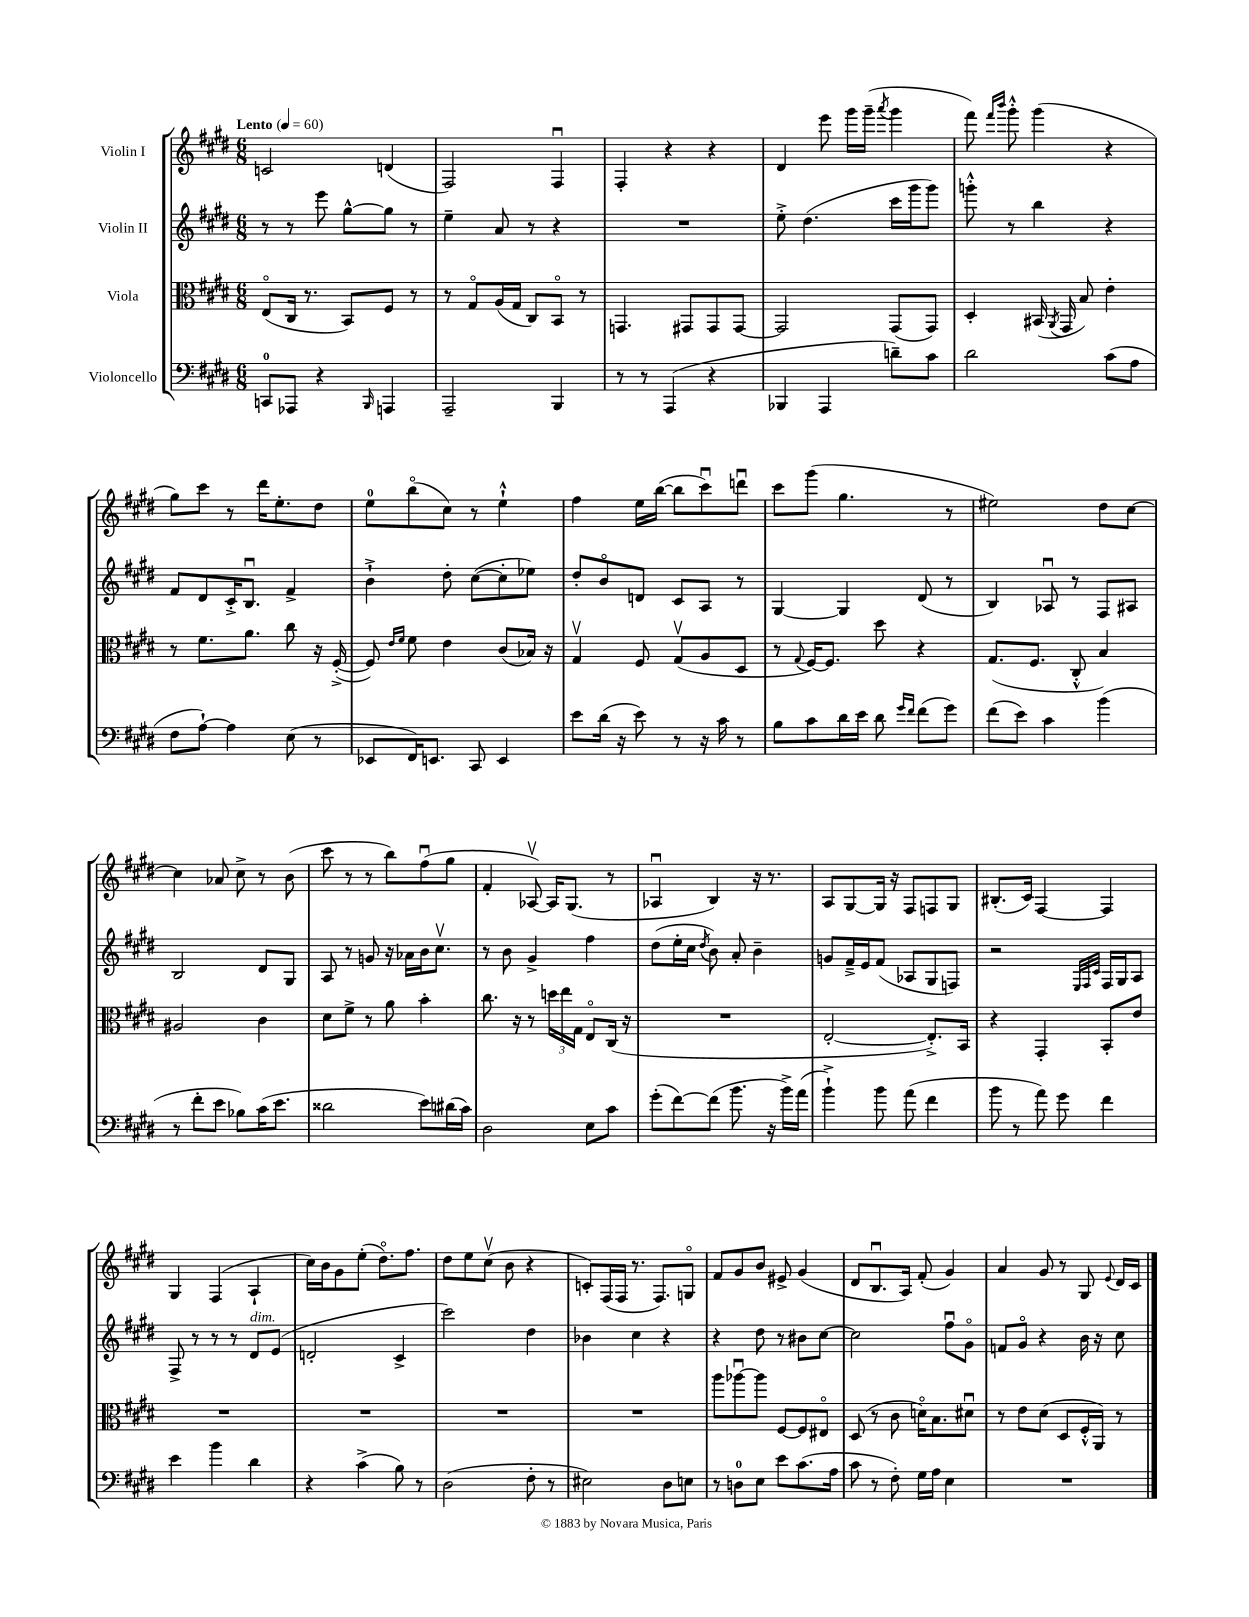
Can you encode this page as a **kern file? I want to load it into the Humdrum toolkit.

**kern	**kern	**kern	**kern
*staff4	*staff3	*staff2	*staff1
*clefF4	*clefC3	*clefG2	*clefG2
*k[f#c#g#d#]	*k[f#c#g#d#]	*k[f#c#g#d#]	*k[f#c#g#d#]
*M6/8	*M6/8	*M6/8	*M6/8
*MM60	*MM60	*MM60	*MM60
8CC	(8Eo	8r	2c
8AAA-	16C#	8r	.
.	8.r	.	.
4r	.	8eee	.
.	8BB)	[8gg#^^	.
16qqBBB	.	.	.
4AAA	8F#	8gg#]	(4d
.	8r	8r	.
=	=	=	=
2AAA~	8r	4ee~	2F#)
.	8G#o	.	.
.	(16A	8a	.
.	16G#	.	.
.	8C#)	8r	.
4BBB	8BBo	4r	4F#u
.	8r	.	.
=	=	=	=
8r	4.GG	2.r	4F#'
8r	.	.	.
(4AAA	.	.	4r
.	8GG#	.	.
4r	8GG#	.	4r
.	[8GG#	.	.
=	=	=	=
4BBB-	2GG#]	8ee'^	4d#
.	.	(4.dd#	.
4AAA	.	.	8eee
.	.	.	16ggg#
.	.	.	(16ggg#~
.	.	.	8qaaa
8d~)	(8GG#	16ccc#	4ggg#
.	.	16ggg#	.
8c#	8GG#)	8ggg#)	.
=	=	=	=
2d#	4D#'	8ggg'^^	8fff#)
.	.	.	16qqfff#
.	.	.	16qqbbb
.	.	8r	8ggg#'^^
.	(16BB#	4bb	(4ggg#
.	8qAA	.	.
.	16GG#	.	.
.	8B)	.	.
(8c#	4e'	4r	4r
8A	.	.	.
=	=	=	=
8F#	8r	8f#	8gg#)
[8A`)	8.f#	8d#	8ccc#
4A]	.	16c#'^	8r
.	8.a	8.Bu	.
.	.	.	16ddd#
.	.	.	8.ee'
(8E	8cc#	4f#^	.
8r	16r	.	8dd#
.	([16F#'^	.	.
=	=	=	=
8EE-	8F#])	4b`^	8ee
.	16qqe	.	.
.	16qqf#	.	.
16FF#)	8f#	.	(8bbo
8.EE	.	.	.
.	4e	8dd#'	8cc#)
8CC#	.	([8cc#	8r
4EE	(8c#	8cc#']	4ee`^^
.	16B-)	8ee-)	.
.	16r	.	.
=	=	=	=
8e	4G#v	8dd#'	4ff#
(16d#	.	8bo	.
16r	.	.	.
8e)	8F#	8d	16ee
.	.	.	([16bb
8r	(8G#v	8c#	8bb]
16r	8A	8A	8ccc#u)
16c#	.	.	.
8r	8D#	8r	8dddu
=	=	=	=
8B	8r	[4G#	8ccc#
.	8qqG#	.	.
8c#	[16F#)	.	(8ggg#
.	8.F#]	.	.
16d#	.	4G#]	4.gg#
16e	.	.	.
8d#	8dd#	.	.
16qqg#	.	.	.
16qqf#	.	.	.
(8f#	4r	(8d#	.
8g#)	.	8r	8r
=	=	=	=
(8f#	(8.G#	4B)	2ee#)
8e)	.	.	.
.	8.F#	.	.
4c#	.	8A-u	.
.	8C#'^^	8r	.
(4b	4B)	8F#	8dd#
.	.	8A#	[8cc#
=	=	=	=
8r	2A#	2B	4cc#]
8f#'	.	.	.
8e	.	.	8a-
8B-)	.	.	8cc#^
(16c#	4c#	8d#	8r
8.e	.	.	.
.	.	8G#	(8b
=	=	=	=
2d##	8d#	8A	8ccc#
.	8f#^	8r	8r
.	8r	8g	8r
.	8a	16r	8bb)
.	.	16a-	.
8e)	4b'	16b	(8ff#u
.	.	8.cc#v	.
(16d#	.	.	8gg#
16c#)	.	.	.
=	=	=	=
2D#	8.cc#	8r	4f#'
.	.	8b	.
.	16r	.	.
.	8r	4g#^	[8A-v)
.	24dd	.	16A-]
.	24ee	.	.
.	.	.	(8.G#
.	24G#	.	.
8E	8Eo	4ff#	.
8c#	(16C#	.	8r
.	16r	.	.
=	=	=	=
(8g#'	2.r	(8dd#	4A-u
[8f#)	.	16ee'	.
.	.	16cc#	.
.	.	8qdd#	.
(8f#]	.	8b)	4B)
8.b	.	8a'	.
.	.	4b~	16r
16r	.	.	8.r
16b^)	.	.	.
(16a	.	.	.
=	=	=	=
4b`^)	[2E'	8g	8A
.	.	16f#~^	[8G#
.	.	16e	.
8b	.	(8f#	16G#]
.	.	.	16r
(8a	.	8A-	8F#
4f#	8.E'^])	8G#	8F
.	.	8F)	8G#
.	16BB	.	.
=	=	=	=
8b	4r	2r	(8.B#'
8r	.	.	.
.	.	.	16c#)
8a)	4GG#'	.	[4F#
8g#	.	.	.
.	.	32qqE	.
.	.	32qqF#	.
.	.	32qqc#	.
4f#	8BB'	16F#	4F#]
.	.	16G#	.
.	8e	8A	.
=	=	=	=
4e	2.r	8F#^	4G#
.	.	8r	.
4b	.	8r	(4F#
.	.	8r	.
4d#	.	8d#	4A`
.	.	(8e	.
=	=	=	=
4r	2.r	2d'	16cc#)
.	.	.	16b
.	.	.	8g#
(4c#^	.	.	(8ee'
.	.	.	8.dd#o)
8B)	.	4c#^	.
.	.	.	8.ff#
8r	.	.	.
=	=	=	=
(2D#	2.r	2ccc#)	8dd#
.	.	.	8ee
.	.	.	(8cc#v
.	.	.	8b
8F#'	.	4dd#	4r
8r	.	.	.
=	=	=	=
2E#)	2.r	4b-	8c')
.	.	.	(16F#
.	.	.	16F#
.	.	4cc#	8.r
.	.	.	8.F#)
8D#	.	4r	.
8E	.	.	8Go
=	=	=	=
8r	8aa	4r	8f#
8D	[8aa-u	.	8g#
8E	8aa-]	8dd#	8b
8e	[8F#	8r	8e#^
(8.c#	8F#]	8b#	(4g#
.	8E#o	[8cc#	.
16A	.	.	.
=	=	=	=
8c#	(8D#	2cc#]	8d#
8r	8r	.	8.Bu
8F#')	8c#	.	.
.	.	.	16A)
16G#	16do)	.	(8f#'
16A	8.B	.	.
4E	.	8ff#u	4g#)
.	8d#u	8g#o	.
=	=	=	=
2.r	8r	8f	4a
.	8e	8g#o	.
.	(8d#	4r	8g#
.	8D#	.	8r
.	16F#'^^	16b	8G#
.	16AA)	16r	.
.	.	.	8qqe
.	8r	8cc#	16d#
.	.	.	16c#
==	==	==	==
*-	*-	*-	*-
